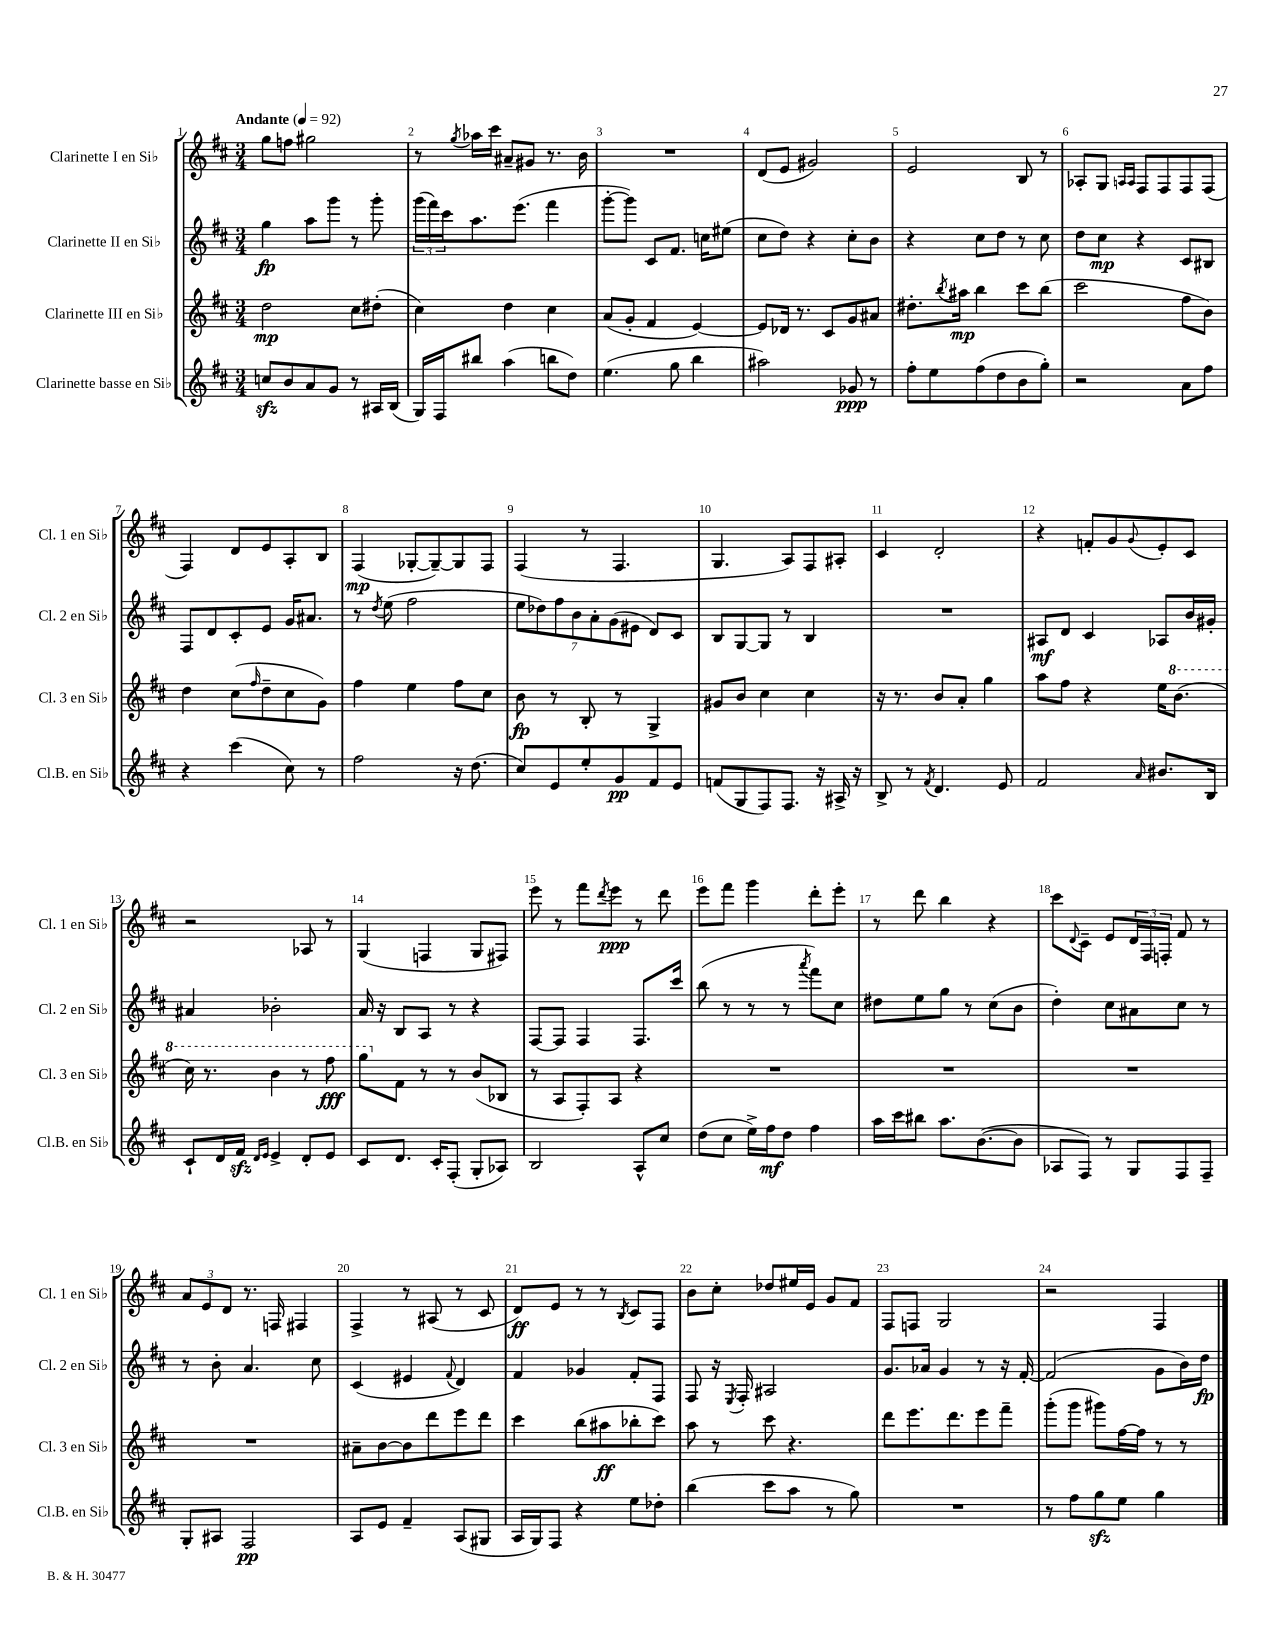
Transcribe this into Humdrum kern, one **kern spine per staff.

**kern	**dynam	**kern	**dynam	**kern	**dynam	**kern	**dynam
*part4	*part4	*part3	*part3	*part2	*part2	*part1	*part1
*staff4	*staff4	*staff3	*staff3	*staff2	*staff2	*staff1	*staff1
*I"Clarinette basse en Si♭	*	*I"Clarinette III en Si♭	*	*I"Clarinette II en Si♭	*	*I"Clarinette I en Si♭	*
*I'Cl.B. en Si♭	*	*I'Cl. 3 en Si♭	*	*I'Cl. 2 en Si♭	*	*I'Cl. 1 en Si♭	*
*clefG2	*	*clefG2	*	*clefG2	*	*clefG2	*
*k[f#c#]	*	*k[f#c#]	*	*k[f#c#]	*	*k[f#c#]	*
*M3/4	*	*M3/4	*	*M3/4	*	*M3/4	*
*MM92	*	*MM92	*	*MM92	*	*MM92	*
=1	=1	=1	=1	=1	=1	=1	=1
!	!	!	!	!	!	!LO:TX:a:B:t=Andante	!
8ccnzz/L	.	2dd\	mp	4gg\	fp	8gg\L	.
8b/	.	.	.	.	.	8ffn\J	.
8a/	.	.	.	8aa\L	.	2gg#X\	.
8g/J	.	.	.	8ggg\J	.	.	.
8r	.	8cc#\L	.	8r	.	.	.
16A#X/LL	.	(8dd#X'\J	.	8ggg'\	.	.	.
(16B/JJ	.	.	.	.	.	.	.
=2	=2	=2	=2	=2	=2	=2	=2
16G/LL)	.	4cc#\)	.	(24ggg\LL	.	8r	.
.	.	.	.	24fff#\)	.	.	.
16F#/J	.	.	.	.	.	.	.
.	.	.	.	24ccc#\J	.	.	.
.	.	.	.	.	.	8qgg/	.
8bb#X/J	.	.	.	8.aa\	.	16aa-X\LL	.
.	.	.	.	.	.	16ccc#\JJ	.
(4aa\	.	4dd\	.	.	.	8a#X~/L	.
.	.	.	.	(8.eee\J	.	.	.
.	.	.	.	.	.	8g#X/J	.
8bbn\L	.	4cc#\	.	4fff#\	.	8.r	.
8dd\J)	.	.	.	.	.	.	.
.	.	.	.	.	.	16b\	.
=3	=3	=3	=3	=3	=3	=3	=3
(4.ee\	.	(8a/L	.	[8ggg'\L	.	2.r	.
.	.	8g'/J	.	8ggg\J])	.	.	.
.	.	4f#/	.	8c#/L	.	.	.
8gg\	.	.	.	8.f#/J	.	.	.
4bb\	.	[4e/)	.	.	.	.	.
.	.	.	.	16ccn\KL	.	.	.
.	.	.	.	(8ee#X\J	.	.	.
=4	=4	=4	=4	=4	=4	=4	=4
2aa#X\)	.	8e/L]	.	8cc#\L	.	(8d/L	.
.	.	16d-X/Jk	.	8dd\J)	.	8e/J	.
.	.	8.r	.	.	.	.	.
.	.	.	.	4r	.	2g#X/)	.
.	.	8c#/L	.	.	.	.	.
8g-X/	ppp	8g/	.	8cc#'\L	.	.	.
8r	.	8a#X/J	.	8b\J	.	.	.
=5	=5	=5	=5	=5	=5	=5	=5
8ff#'\L	.	8.dd#X'\L	.	4r	.	2e/	.
8ee\	.	.	.	.	.	.	.
.	.	8qbb/	.	.	.	.	.
.	.	16aa#X\Jk	mp	.	.	.	.
(8ff#\	.	4bb\	.	8cc#\L	.	.	.
8dd\	.	.	.	8dd\J	.	.	.
8b\	.	8ccc#\L	.	8r	.	8B/	.
8gg'\J)	.	(8bb\J	.	8cc#\	.	8r	.
=6	=6	=6	=6	=6	=6	=6	=6
2r	.	2ccc#\	.	8dd\L	.	8A-X'/L	.
.	.	.	.	8cc#\J	mp	8G/J	.
.	.	.	.	.	.	16qqAn/LL	.
.	.	.	.	.	.	16qqA/JJ	.
.	.	.	.	4r	.	8F#/L	.
.	.	.	.	.	.	8F#/	.
8a\L	.	8ff#\L	.	8c#/L	.	8F#/	.
8ff#\J	.	8b\J)	.	8B#X/J	.	(8F#/J	.
!!LO:LB:g=z
=7	=7	=7	=7	=7	=7	=7	=7
4r	.	4dd\	.	8F#/L	.	4F#/)	.
.	.	.	.	8d/	.	.	.
(4ccc#\	.	(8cc#\L	.	8c#'/	.	8d/L	.
.	.	16qqff#/	.	.	.	.	.
.	.	8dd~\	.	8e/J	.	8e/	.
8cc#\)	.	8cc#\	.	16g/KL	.	8A'/	.
.	.	.	.	8.a#X/J	.	.	.
8r	.	8g\J)	.	.	.	8B/J	.
=8	=8	=8	=8	=8	=8	=8	=8
2ff#\	.	4ff#\	.	8r	.	(4F#/	mp
.	.	.	.	8qdd/	.	.	.
.	.	.	.	(8ee\	.	.	.
.	.	4ee\	.	2ff#\	.	[8G-X'/L	.
.	.	.	.	.	.	8G-~/_)	.
16r	.	8ff#\L	.	.	.	8G-/]	.
(8.dd\	.	.	.	.	.	.	.
.	.	8cc#\J	.	.	.	8F#/J	.
=9	=9	=9	=9	=9	=9	=9	=9
8cc#/L)	.	8b\	fp	14ee\L	.	(4F#/	.
.	.	.	.	14dd-X\)	.	.	.
8e/	.	8r	.	.	.	.	.
.	.	.	.	14ff#\	.	.	.
.	.	.	.	14b\	.	.	.
8ee'/	.	8B'/	.	.	.	8r	.
.	.	.	.	14a'\	.	.	.
.	.	.	.	(14g\	.	.	.
8g/	pp	8r	.	.	.	4.F#/	.
.	.	.	.	14e#X\J	.	.	.
8f#/	.	4G^/	.	8d/L)	.	.	.
8e/J	.	.	.	8c#/J	.	.	.
=10	=10	=10	=10	=10	=10	=10	=10
(8fn/L	.	8g#X/L	.	8B/L	.	4.G/	.
8G/	.	8b/J	.	[8G/	.	.	.
8F#/)	.	4cc#\	.	8G/J]	.	.	.
8.F#/J	.	.	.	8r	.	8A/L)	.
.	.	4cc#\	.	4B/	.	8F#/	.
16r	.	.	.	.	.	.	.
16A#X^/	.	.	.	.	.	8A#X'/J	.
16r	.	.	.	.	.	.	.
=11	=11	=11	=11	=11	=11	=11	=11
8B^/	.	16r	.	2.r	.	4c#/	.
.	.	8.r	.	.	.	.	.
8r	.	.	.	.	.	.	.
8qf#/	.	.	.	.	.	.	.
4.d/	.	8b/L	.	.	.	2d'/	.
.	.	8a'/J	.	.	.	.	.
.	.	4gg\	.	.	.	.	.
8e/	.	.	.	.	.	.	.
=12	=12	=12	=12	=12	=12	=12	=12
2f#/	.	8aa\L	.	8A#X/L	mf	4r	.
.	.	8ff#\J	.	8d/J	.	.	.
.	.	4r	.	4c#/	.	8fn'/L	.
.	.	.	.	.	.	8g/	.
16qqa/	.	.	.	.	.	8qqg/	.
8.b#X/L	.	16ee\KL	.	8A-X/L	.	8e'/	.
*	*	*8va	*	*	*	*	*
.	.	(8.bb\J	.	.	.	.	.
.	.	.	.	16b/L	.	8c#/J	.
16B/Jk	.	.	.	16g#X'/JJ	.	.	.
!!LO:LB:g=z
=13	=13	=13	=13	=13	=13	=13	=13
8c#`/L	.	16ccc#\)	.	4a#X/	.	2r	.
.	.	8.r	.	.	.	.	.
16d/L	.	.	.	.	.	.	.
16f#zz/JJ	.	.	.	.	.	.	.
16qqd/LL	.	.	.	.	.	.	.
16qqe/JJ	.	.	.	.	.	.	.
4e^/	.	4bb\	.	2b-X'\	.	.	.
8d'/L	.	8r	.	.	.	8A-X/	.
8e/J	.	8fff#\	fff	.	.	8r	.
=14	=14	=14	=14	=14	=14	=14	=14
8c#/L	.	8ggg\L	.	16a/	.	(4G/	.
.	.	.	.	16r	.	.	.
*	*	*X8va	*	*	*	*	*
8.d/J	.	8f#\J	.	8B/L	.	.	.
.	.	8r	.	8A/J	.	4Fn/	.
16c#'/KL	.	.	.	.	.	.	.
(8F#'/J	.	8r	.	8r	.	.	.
8G'/L	.	(8b/L	.	4r	.	8G/L	.
8A-X/J)	.	8B-X/J	.	.	.	8F#X/J)	.
=15	=15	=15	=15	=15	=15	=15	=15
2B/	.	8r	.	[8F#/L	.	8eee\	.
.	.	8A/L	.	8F#/J]	.	8r	.
.	.	8F#'/)	.	4F#/	.	8fff#\L	.
.	.	.	.	.	.	8qddd/	.
.	.	8A/J	.	.	.	8eee\J	ppp
8A^^/L	.	4r	.	8.F#/L	.	8r	.
8cc#/J	.	.	.	.	.	8ddd\	.
.	.	.	.	16ccc#/Jk	.	.	.
=16	=16	=16	=16	=16	=16	=16	=16
(8dd\L	.	2.r	.	(8bb\	.	8eee\L	.
8cc#\J	.	.	.	8r	.	8fff#\J	.
16ee^\LL)	.	.	.	8r	.	4ggg\	.
16ff#\J	mf	.	.	.	.	.	.
8dd\J	.	.	.	8r	.	.	.
.	.	.	.	8qaaa/	.	.	.
4ff#\	.	.	.	8fff#\L)	.	8ddd'\L	.
.	.	.	.	8cc#\J	.	8eee'\J	.
=17	=17	=17	=17	=17	=17	=17	=17
16aa\LL	.	2.r	.	8dd#X\L	.	8r	.
16ccc#\J	.	.	.	.	.	.	.
8bb#X\J	.	.	.	8ee\	.	8ddd\	.
8.aa\L	.	.	.	8gg\J	.	4bb\	.
.	.	.	.	8r	.	.	.
([8.b\	.	.	.	.	.	.	.
.	.	.	.	(8cc#\L	.	4r	.
8b\J]	.	.	.	8b\J	.	.	.
=18	=18	=18	=18	=18	=18	=18	=18
8A-X/L	.	2.r	.	4dd'\)	.	8ccc#\L	.
.	.	.	.	.	.	8qqd/	.
8F#/J)	.	.	.	.	.	8c#~\J	.
8r	.	.	.	8cc#\L	.	8e/L	.
8G/L	.	.	.	8a#X\	.	24d/L	.
.	.	.	.	.	.	24F#/	.
.	.	.	.	.	.	24Fn'/JJ	.
8F#/	.	.	.	8cc#\J	.	8f#/	.
8F#~/J	.	.	.	8r	.	8r	.
!!LO:LB:g=z
=19	=19	=19	=19	=19	=19	=19	=19
8G'/L	.	2.r	.	8r	.	12a/L	.
.	.	.	.	.	.	12e/	.
8A#X/J	.	.	.	8b'\	.	.	.
.	.	.	.	.	.	12d/J	.
2F#/	pp	.	.	4.a/	.	8.r	.
.	.	.	.	.	.	16Fn/	.
.	.	.	.	.	.	4F#X/	.
.	.	.	.	8cc#\	.	.	.
=20	=20	=20	=20	=20	=20	=20	=20
8A/L	.	8a#X~\L	.	(4c#/	.	4F#^/	.
8e/J	.	[8b\	.	.	.	.	.
4f#~/	.	8b\]	.	4e#X/	.	8r	.
.	.	8ddd\	.	.	.	(8A#X/	.
.	.	.	.	8qqf#/	.	.	.
(8A/L	.	8eee\	.	4d/)	.	8r	.
8G#X/J	.	8ddd\J	.	.	.	8c#/	.
=21	=21	=21	=21	=21	=21	=21	=21
16A/LL	.	4ccc#\	.	4f#/	.	8d/L)	ff
16G/J)	.	.	.	.	.	.	.
8F#/J	.	.	.	.	.	8e/J	.
4r	.	(8bb\L	.	4g-X/	.	8r	.
.	.	8aa#X\	ff	.	.	8r	.
.	.	.	.	.	.	8qB/	.
8ee\L	.	8bb-X'\	.	8f#'/L	.	8c#/L	.
8dd-X'\J	.	8ccc#\J)	.	8F#/J	.	8F#/J	.
=22	=22	=22	=22	=22	=22	=22	=22
(4bb\	.	8aa\	.	8F#/	.	8b\L	.
.	.	8r	.	16r	.	8cc#'\J	.
.	.	.	.	8qE/	.	.	.
.	.	.	.	16F#'/	.	.	.
8ccc#\L	.	8ccc#\	.	2A#X/	.	8dd-X/L	.
8aa\J	.	4.r	.	.	.	16ee#X/L	.
.	.	.	.	.	.	16e/JJ	.
8r	.	.	.	.	.	8g/L	.
8gg\)	.	.	.	.	.	8f#/J	.
=23	=23	=23	=23	=23	=23	=23	=23
2.r	.	8ddd\L	.	8.g/L	.	8F#/L	.
.	.	8.eee\	.	.	.	8Fn/J	.
.	.	.	.	16a-X/Jk	.	.	.
.	.	.	.	4g/	.	2G/	.
.	.	8.ddd\	.	.	.	.	.
.	.	8eee\	.	8r	.	.	.
.	.	8fff#~\J	.	16r	.	.	.
.	.	.	.	[16f#'/	.	.	.
=24	=24	=24	=24	=24	=24	=24	=24
8r	.	(8ggg'\L	.	(2f#/]	.	2r	.
8ff#\L	.	8ggg\J	.	.	.	.	.
8ggzz\	.	8ggg#X\L)	.	.	.	.	.
8ee\J	.	[16ff#\L	.	.	.	.	.
.	.	16ff#\JJ]	.	.	.	.	.
4gg\	.	8r	.	8g\L	.	4F#/	.
.	.	8r	.	16b\L)	.	.	.
.	.	.	.	16dd\JJ	fp	.	.
==	==	==	==	==	==	==	==
*-	*-	*-	*-	*-	*-	*-	*-
